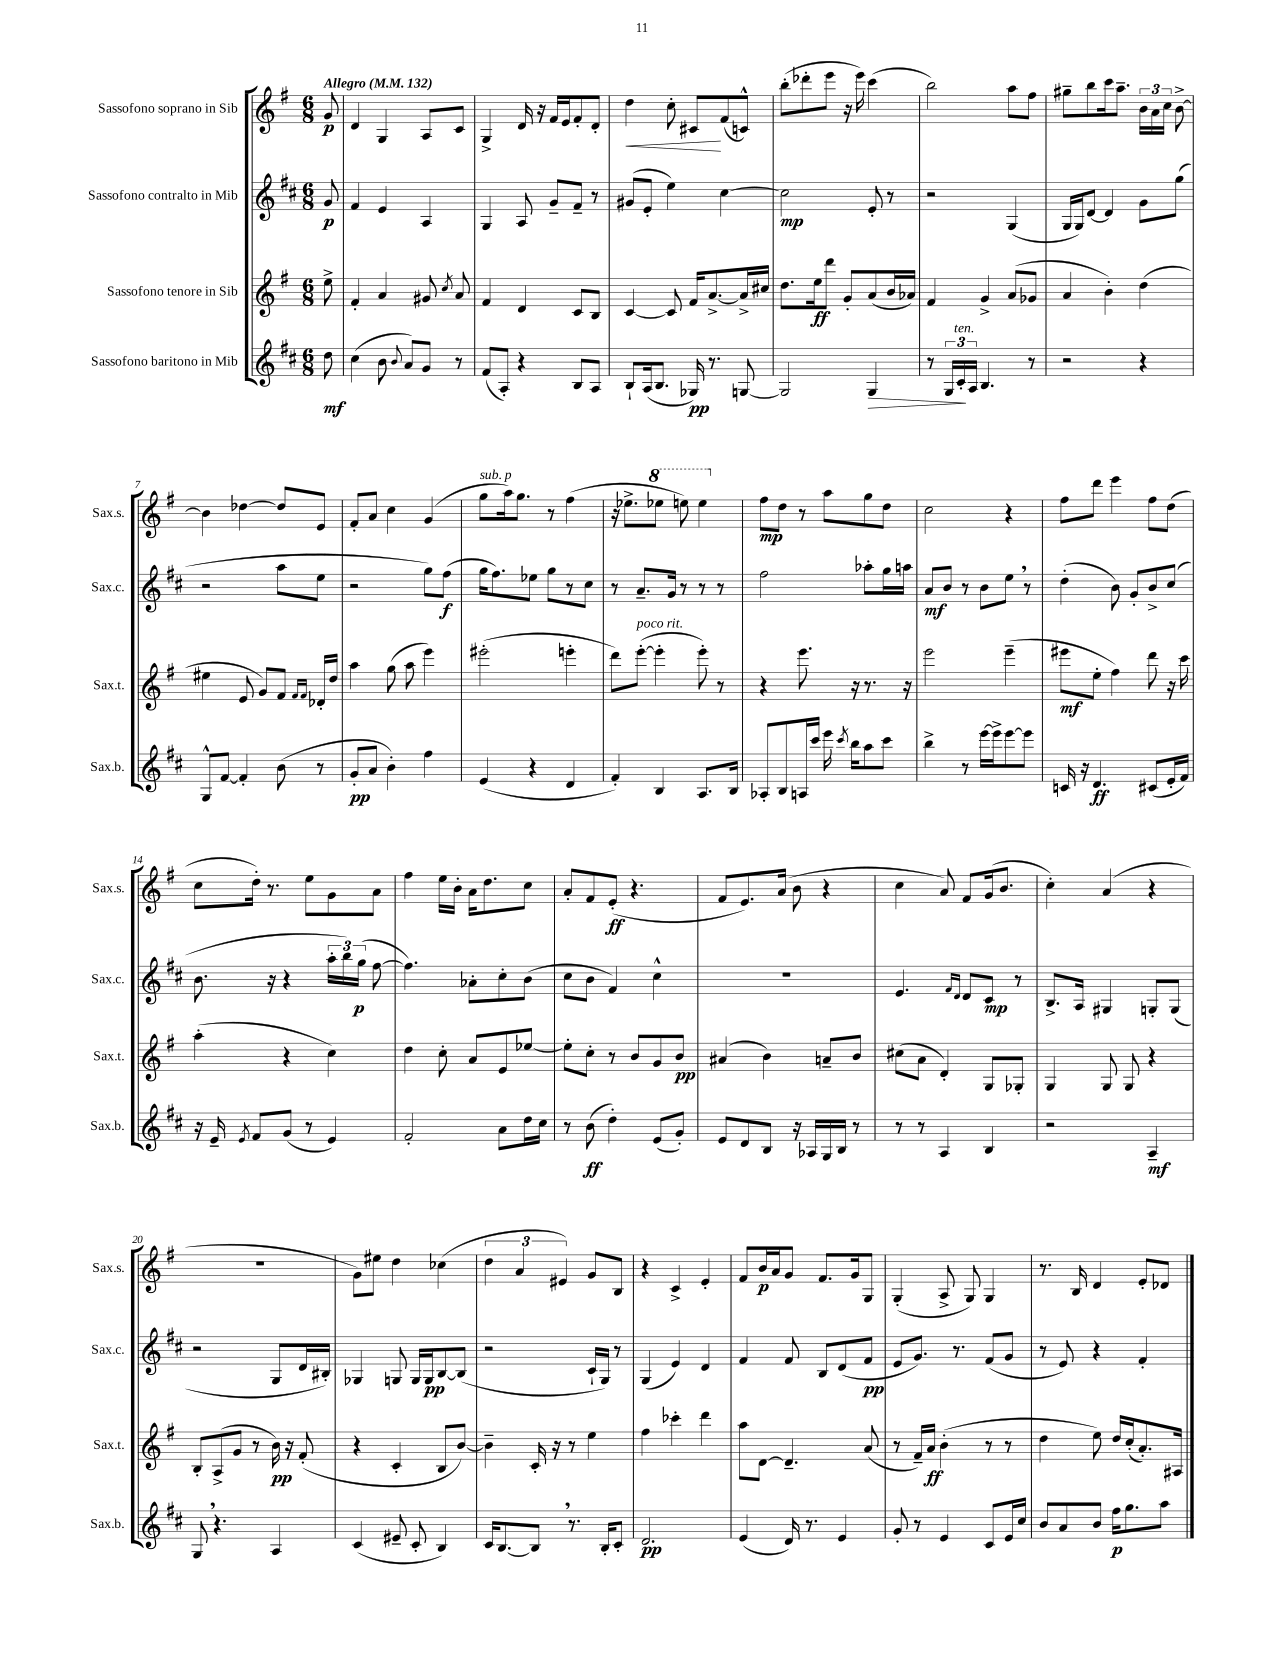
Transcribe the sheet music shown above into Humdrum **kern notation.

**kern	**dynam	**kern	**dynam	**kern	**dynam	**kern	**dynam
*part4	*part4	*part3	*part3	*part2	*part2	*part1	*part1
*staff4	*staff4	*staff3	*staff3	*staff2	*staff2	*staff1	*staff1
*I"Sassofono baritono in Mib	*	*I"Sassofono tenore in Sib	*	*I"Sassofono contralto in Mib	*	*I"Sassofono soprano in Sib	*
*I'Sax.b.	*	*I'Sax.t.	*	*I'Sax.c.	*	*I'Sax.s.	*
*clefG2	*	*clefG2	*	*clefG2	*	*clefG2	*
*k[f#c#]	*	*k[f#]	*	*k[f#c#]	*	*k[f#]	*
*M6/8	*	*M6/8	*	*M6/8	*	*M6/8	*
*MM132	*	*MM132	*	*MM132	*	*MM132	*
=	=	=	=	=	=	=	=
!	!	!	!	!	!	!LO:TX:a:B:t=Allegro	!
8dd\	mf	8ee^\	.	8g/	p	8g/	p
=1	=1	=1	=1	=1	=1	=1	=1
(4cc#\	.	4f#'/	.	4f#/	.	4d/	.
8b\	.	4a/	.	4e/	.	4G/	.
8qqb/	.	.	.	.	.	.	.
8a/L)	.	.	.	.	.	.	.
8g/J	.	8g#X/	.	4A/	.	8A/L	.
.	.	8qcc/	.	.	.	.	.
8r	.	8a/	.	.	.	8c/J	.
=2	=2	=2	=2	=2	=2	=2	=2
(8f#/L	.	4f#/	.	4G/	.	4G^/	.
8A'/J)	.	.	.	.	.	.	.
4r	.	4d/	.	8A/	.	16d/	.
.	.	.	.	.	.	16r	.
.	.	.	.	8g~/L	.	16f#/LL	.
.	.	.	.	.	.	16e/J	.
8B/L	.	8c/L	.	8f#~/J	.	8f#'/	.
8A/J	.	8B/J	.	8r	.	8d'/J	.
=3	=3	=3	=3	=3	=3	=3	=3
!	!	!	!	!	!	!	!LO:HP:b
8B`/L	.	[4c/	.	(8g#X/L	.	4dd\	<
(16A/k	.	.	.	8e'/J	.	.	.
8.B/J	.	.	.	.	.	.	.
.	.	8c/]	.	4ee\)	.	8cc'\	.
16G-X/)	pp	16f#/KL	.	.	.	8c#X/L	.
8.r	.	[8.a^/	.	.	.	.	.
.	.	.	.	[4cc#\	.	(8f#/	[
[8Gn/	.	16a^/L]	.	.	.	8cn^^/J)	.
.	.	16cc#X/JJ	.	.	.	.	.
=4	=4	=4	=4	=4	=4	=4	=4
2G/]	.	8.dd\L	.	2cc#\]	mp	(8bb'\L	.
.	.	.	.	.	.	8ddd-X'\	.
.	.	16ee\k	ff	.	.	.	.
.	.	8ddd\J	.	.	.	8eee\J	.
.	.	8g'/L	.	.	.	16r	.
.	.	.	.	.	.	16eee\)	.
!	!LO:HP:b	!	!	!	!	!	!
4G/	>	(8a/	.	8e'/	.	(4ccc\	.
.	.	16b/L	.	8r	.	.	.
.	.	16a-X/JJ)	.	.	.	.	.
=5	=5	=5	=5	=5	=5	=5	=5
8r	.	4f#/	.	2r	.	2bb\)	.
24G/LL	.	.	.	.	.	.	.
!LO:TX:a:i:t=ten.	!	!	!	!	!	!	!
24c#'/	.	.	.	.	.	.	.
24A/JJ	]	.	.	.	.	.	.
4.B/	.	4g^/	.	.	.	.	.
.	.	(8a/L	.	(4G/	.	8aa\L	.
8r	.	8g-X/J	.	.	.	8ff#\J	.
=6	=6	=6	=6	=6	=6	=6	=6
2r	.	4a/	.	16G/LL	.	8gg#X~\L	.
.	.	.	.	16G/J)	.	.	.
.	.	.	.	[8d/J	.	8bb\	.
.	.	4b'\)	.	4d/]	.	16ccc\k	.
.	.	.	.	.	.	8.aa~\J	.
4r	.	(4dd\	.	8g\L	.	24b\LL	.
.	.	.	.	.	.	24a\	.
.	.	.	.	.	.	24cc\JJ	.
.	.	.	.	(8gg\J	.	[8b^\	.
!!LO:LB:g=z
=7	=7	=7	=7	=7	=7	=7	=7
8G^^/L	.	4ee#X\	.	2r	.	4b\]	.
[8f#/J	.	.	.	.	.	.	.
4f#'/]	.	8e/	.	.	.	[4dd-X\	.
.	.	8g/L)	.	.	.	.	.
(8b\	.	8f#/J	.	8aa\L	.	8dd-/L]	.
.	.	16qqf#/LL	.	.	.	.	.
.	.	16qqf#/JJ	.	.	.	.	.
8r	.	16d-X'/LL	.	8ee\J	.	8e/J	.
.	.	16dd/JJ	.	.	.	.	.
=8	=8	=8	=8	=8	=8	=8	=8
8g'/L	pp	4aa\	.	2r	.	8f#'/L	.
8a/J	.	.	.	.	.	8a/J	.
4b'\)	.	(8gg\	.	.	.	4cc\	.
.	.	8aa\	.	.	.	.	.
4ff#\	.	4eee\)	.	8gg\L)	.	(4g/	.
.	.	.	.	(8ff#\J	f	.	.
=9	=9	=9	=9	=9	=9	=9	=9
!	!	!	!	!	!	!LO:TX:a:i:t=sub. p	!
(4e/	.	(2eee#X'\	.	16gg\KL	.	8gg\L	.
.	.	.	.	8.ff#\)	.	.	.
.	.	.	.	.	.	16aa\k)	.
.	.	.	.	.	.	8.gg\J	.
4r	.	.	.	8ee-X\J	.	.	.
.	.	.	.	8gg\L	.	8r	.
4d/	.	4eeen'\	.	8r	.	(4ff#\	.
.	.	.	.	8cc#\J	.	.	.
=10	=10	=10	=10	=10	=10	=10	=10
4f#'/)	.	8ddd\L)	.	8r	.	16r	.
.	.	.	.	.	.	8.ee-X^\L	.
!	!	!LO:TX:a:i:t=poco rit.	!	!	!	!	!
.	.	([8eee'\J	.	8.a~/L	.	.	.
*	*	*	*	*	*	*8va	*
4B/	.	4eee'\]	.	.	.	8eee-X\J	.
.	.	.	.	16g/Jk	.	.	.
.	.	.	.	8r	.	8eeen\)	.
8.A/L	.	8eee'\)	.	8r	.	4eee\	.
.	.	8r	.	8r	.	.	.
16B/Jk	.	.	.	.	.	.	.
=11	=11	=11	=11	=11	=11	=11	=11
*	*	*	*	*	*	*X8va	*
8A-X'/L	.	4r	.	2ff#\	.	8ff#\L	mp
8B/	.	.	.	.	.	8dd\J	.
16An/L	.	8.eee\	.	.	.	8r	.
16ccc#/JJ	.	.	.	.	.	.	.
16eee\	.	.	.	.	.	8aa\L	.
8qccc#/	.	.	.	.	.	.	.
16bb\KL	.	16r	.	.	.	.	.
8aa\	.	8.r	.	8aa-X'\L	.	8gg\	.
8ccc#\J	.	.	.	16gg\L	.	8dd\J	.
.	.	16r	.	16aan\JJ	.	.	.
=12	=12	=12	=12	=12	=12	=12	=12
4bb^\	.	2eee\	.	8a/L	mf	2cc\	.
.	.	.	.	8b/J	.	.	.
8r	.	.	.	8r	.	.	.
[16eee\LL	.	.	.	8b\L	.	.	.
16eee^\J]	.	.	.	.	.	.	.
[8eee\	.	(4eee~\	.	8ee,\J	.	4r	.
8eee\J]	.	.	.	8r	.	.	.
=13	=13	=13	=13	=13	=13	=13	=13
16cn/	.	8eee#X\L	mf	(4dd'\	.	8ff#\L	.
16r	.	.	.	.	.	.	.
4.d/	ff	8ee'\J	.	.	.	8ddd\J	.
.	.	4ff#\)	.	8b\)	.	4eee\	.
.	.	.	.	8g'/L	.	.	.
(8c#X/L	.	8ddd\	.	8b^/	.	8ff#\L	.
16e'/L	.	16r	.	(8cc#/J	.	(8dd\J	.
16f#/JJ)	.	16ccc\	.	.	.	.	.
!!LO:LB:g=z
=14	=14	=14	=14	=14	=14	=14	=14
16r	.	(4aa'\	.	8.b\	.	8cc\L	.
16e~/	.	.	.	.	.	.	.
8qe/	.	.	.	.	.	.	.
8f#/L	.	.	.	.	.	16dd'\Jk)	.
.	.	.	.	16r	.	8.r	.
(8g/J	.	4r	.	4r	.	.	.
8r	.	.	.	.	.	8ee\L	.
4e/)	.	4cc\)	.	24aa'\LL	.	8g\	.
.	.	.	.	24bb\)	.	.	.
.	.	.	.	(24gg\JJ	p	.	.
.	.	.	.	[8ff#\	.	8a\J	.
=15	=15	=15	=15	=15	=15	=15	=15
2f#'/	.	4dd\	.	4.ff#\])	.	4ff#\	.
.	.	8cc'\	.	.	.	16ee\LL	.
.	.	.	.	.	.	16b'\JJ	.
.	.	8a/L	.	8a-X'\L	.	16a\KL	.
.	.	.	.	.	.	8.dd\	.
8a\L	.	8e/	.	8cc#'\	.	.	.
16dd\L	.	[8ee-X/J	.	(8b\J	.	8cc\J	.
16cc#\JJ	.	.	.	.	.	.	.
=16	=16	=16	=16	=16	=16	=16	=16
8r	.	8ee-'\L]	.	8cc#\L	.	8a'/L	.
(8b\	ff	8cc'\J	.	8b\J	.	8f#/	.
4dd'\)	.	8r	.	4f#/)	.	(8e'/J	ff
.	.	8b/L	.	.	.	4.r	.
(8e/L	.	8g/	.	4cc#^^\	.	.	.
8g'/J)	.	8b/J	pp	.	.	.	.
=17	=17	=17	=17	=17	=17	=17	=17
8e/L	.	(4a#X/	.	2.r	.	8f#/L	.
8d/	.	.	.	.	.	8.e/)	.
8B/J	.	4b\)	.	.	.	.	.
.	.	.	.	.	.	(16a/Jk	.
16r	.	.	.	.	.	8b\	.
16A-X/LL	.	.	.	.	.	.	.
16G/	.	8an~/L	.	.	.	4r	.
16B/JJ	.	.	.	.	.	.	.
8r	.	8b/J	.	.	.	.	.
=18	=18	=18	=18	=18	=18	=18	=18
8r	.	(8cc#X\L	.	4.e/	.	4cc\	.
8r	.	8a\J	.	.	.	.	.
4A/	.	4d'/)	.	.	.	8a/)	.
.	.	.	.	16qqf#/LL	.	.	.
.	.	.	.	16qqd/JJ	.	.	.
.	.	.	.	8d/L	.	8f#/L	.
4B/	.	8G/L	.	8c#/J	mp	(16g/k	.
.	.	.	.	.	.	8.b/J	.
.	.	8G-X'/J	.	8r	.	.	.
=19	=19	=19	=19	=19	=19	=19	=19
2r	.	4G/	.	8.B^/L	.	4cc'\)	.
.	.	.	.	16A/Jk	.	.	.
.	.	8G/	.	4G#X/	.	(4a/	.
.	.	8G/	.	.	.	.	.
4A~/	mf	4r	.	8Gn'/L	.	4r	.
.	.	.	.	(8G/J	.	.	.
!!LO:LB:g=z
=20	=20	=20	=20	=20	=20	=20	=20
8G,/	.	8B'/L	.	2r	.	2.r	.
4.r	.	(8A^/	.	.	.	.	.
.	.	8g/J	.	.	.	.	.
.	.	8r	.	.	.	.	.
4A/	.	16b\)	pp	8G/L	.	.	.
.	.	16r	.	.	.	.	.
.	.	(8f#'/	.	16d/L	.	.	.
.	.	.	.	16B#X'/JJ)	.	.	.
=21	=21	=21	=21	=21	=21	=21	=21
(4c#/	.	4r	.	4G-X/	.	8g\L)	.
.	.	.	.	.	.	8ee#X\J	.
8e#X~/	.	4c'/	.	8Gn/	.	4dd\	.
8c#'/	.	.	.	16G/LL	.	.	.
.	.	.	.	16G/J	pp	.	.
4B/)	.	8B/L	.	[8B/	.	(4cc-X\	.
.	.	[8b/J)	.	(8B/J]	.	.	.
=22	=22	=22	=22	=22	=22	=22	=22
16c#/KL	.	4b~\]	.	2r	.	6dd\	.
[8.B/	.	.	.	.	.	.	.
.	.	.	.	.	.	6a/	.
8B,/J]	.	16c'/	.	.	.	.	.
.	.	16r	.	.	.	.	.
.	.	.	.	.	.	6e#X/)	.
8.r	.	8r	.	.	.	.	.
.	.	4ee\	.	16c#`/LL	.	8g/L	.
16B'/KL	.	.	.	16G/JJ)	.	.	.
8c#'/J	.	.	.	8r	.	8B/J	.
=23	=23	=23	=23	=23	=23	=23	=23
2.d/	pp	4ff#\	.	(4G/	.	4r	.
.	.	4ccc-X'\	.	4e/)	.	4c^/	.
.	.	4ddd\	.	4d/	.	4e'/	.
=24	=24	=24	=24	=24	=24	=24	=24
(4e/	.	8aa\L	.	4f#/	.	8f#/L	.
.	.	[8d\J	.	.	.	16b/L	p
.	.	.	.	.	.	16a/J	.
16d/)	.	4.d~/]	.	8f#/	.	8g/J	.
8.r	.	.	.	.	.	.	.
.	.	.	.	8B/L	.	8.f#/L	.
4e/	.	.	.	(8d/	.	.	.
.	.	.	.	.	.	16g/k	.
.	.	(8a/	.	8f#/J	pp	8G/J	.
=25	=25	=25	=25	=25	=25	=25	=25
8g'/	.	8r	.	8e/L	.	(4G'/	.
8r	.	16f#~/LL)	.	8.g/J)	.	.	.
.	.	16a/JJ	ff	.	.	.	.
4e/	.	(4b'\	.	.	.	8A^/	.
.	.	.	.	8.r	.	.	.
.	.	.	.	.	.	8G/)	.
8c#/L	.	8r	.	(8f#/L	.	4G/	.
16e/L	.	8r	.	8g/J	.	.	.
16cc#/JJ	.	.	.	.	.	.	.
=26	=26	=26	=26	=26	=26	=26	=26
8b/L	.	4dd\	.	8r	.	8.r	.
8a/	.	.	.	8e/)	.	.	.
.	.	.	.	.	.	16B/	.
8b/J	.	8ee\)	.	4r	.	4d/	.
16ff#\KL	p	16dd/LL	.	.	.	.	.
8.gg\	.	(16cc'/J	.	.	.	.	.
.	.	8.a'/)	.	4f#'/	.	8e'/L	.
8aa\J	.	.	.	.	.	8d-X/J	.
.	.	16A#X/Jk	.	.	.	.	.
==	==	==	==	==	==	==	==
*-	*-	*-	*-	*-	*-	*-	*-
